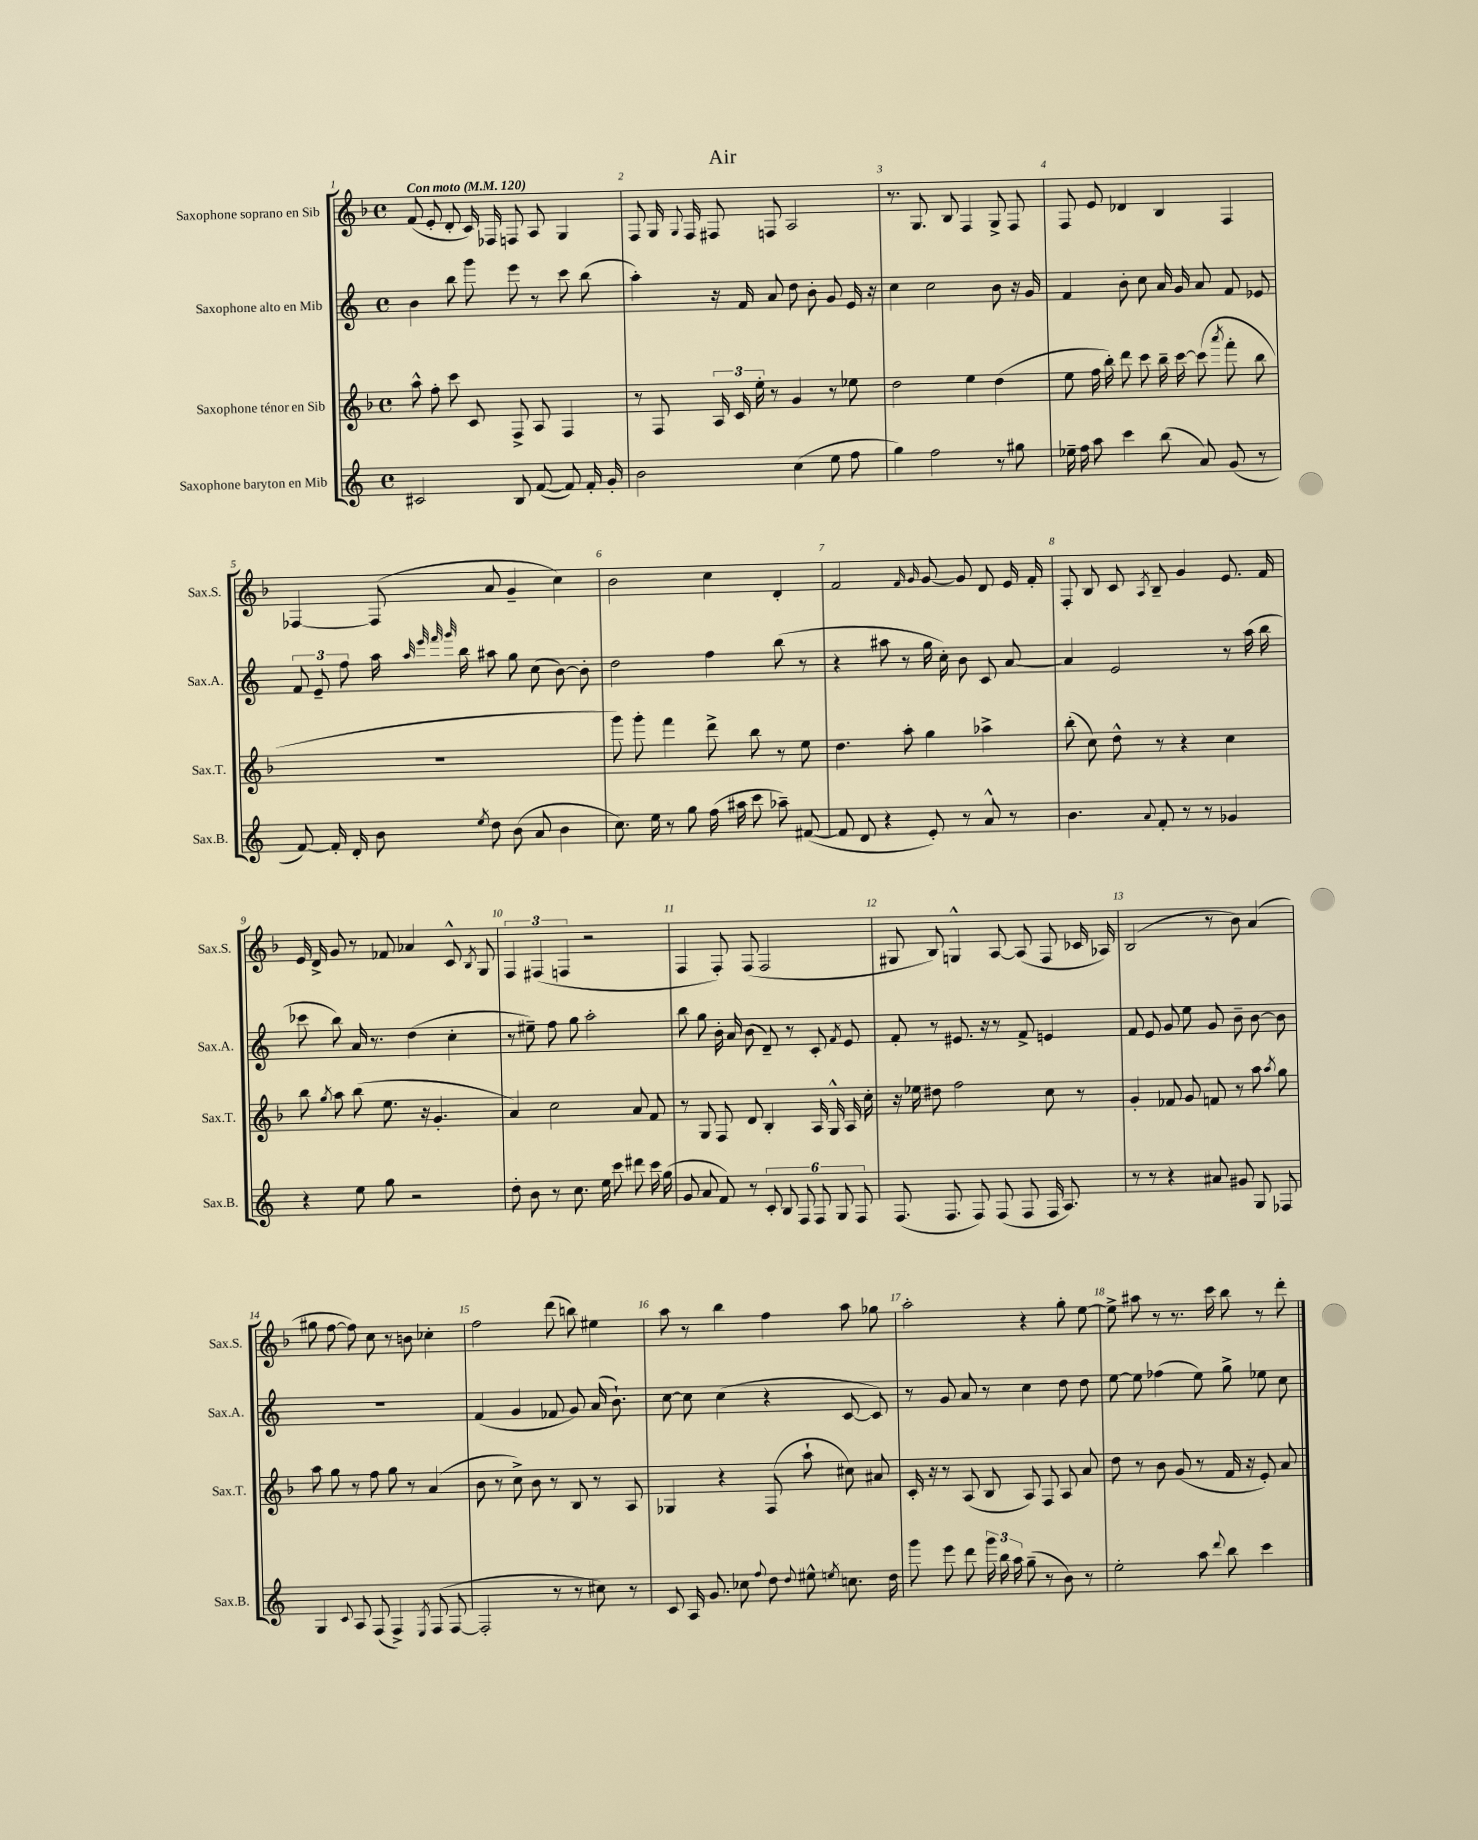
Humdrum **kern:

**kern	**kern	**kern	**kern
*staff4	*staff3	*staff2	*staff1
*clefG2	*clefG2	*clefG2	*clefG2
*k[]	*k[b-]	*k[]	*k[b-]
*M4/4	*M4/4	*M4/4	*M4/4
*met(c)	*met(c)	*met(c)	*met(c)
*MM120	*MM120	*MM120	*MM120
2c#	8aa^^	4b	(8f
.	8ff'	.	8e'
.	8ccc	8bb	8d'
.	8c	8ggg	16c)
.	.	.	16F-
8B	8F^	8eee	8F
([8f	8A	8r	8A
8f])	4F	8ccc	4G
16f'	.	(8bb	.
16g'	.	.	.
=	=	=	=
2b	8r	4aa')	8F
.	8F	.	16G
.	.	.	8qqG
.	.	.	16F
.	24A	16r	8F#
.	24c	.	.
.	.	16f	.
.	24ee'	.	.
.	8r	8a	8F
(4cc	4g	8dd	2A
.	.	8b'	.
8ee	8r	8g	.
8ff	8ee-	16e	.
.	.	16r	.
=	=	=	=
4gg)	2dd	4cc	8.r
.	.	.	8.G
2ff	.	2cc	.
.	.	.	8B-
.	4ee	.	4F
8r	(4dd	8b	8G^
8gg#	.	16r	8F
.	.	16g	.
=	=	=	=
16ee-~	8ee	4f	8F
16ff	.	.	.
8aa	16ff	.	8e
.	16bb-')	.	.
4ccc	8ddd	8b'	4d-
.	8ccc	8cc	.
(8bb	16bb-~	16a	4B-
.	[16ccc	16g	.
8a)	(8ccc]	8a	.
.	8qaaa	.	.
(8g	8fff'	8f	4F
8r	8bb-	8e-	.
=	=	=	=
[8f)	1r	12f	[4F-
.	.	12e~	.
16f']	.	.	.
.	.	12ff	.
16d'	.	.	.
8b	.	16aa	(8F-]
.	.	32qqaa	.
.	.	32qqeee	.
.	.	32qqfff	.
.	.	32qqggg	.
.	.	16bb	.
8qee	.	.	.
8dd	.	8aa#	8a
(8b	.	8gg	4g~
8a	.	(8cc	.
4b	.	[8b)	4cc)
.	.	8b']	.
=	=	=	=
8.cc)	8ggg)	2dd	2b-
.	8ggg'	.	.
16ee	.	.	.
8r	4fff	.	.
8gg	.	.	.
(16ff	8ddd^	4ff	4cc
16aa#	.	.	.
8ccc	8bb-	.	.
8aa-~)	8r	(8bb	4d'
([8f#	8ee	8r	.
=	=	=	=
8f#]	4.dd	4r	2f
8d	.	.	.
4r	.	8aa#	.
.	8aa'	8r	.
.	.	.	16qqf
.	.	.	16qqg
8e')	4gg	16gg	[8g
.	.	16cc')	.
8r	.	8b	8g]
8a^^	4aa-^	8c	8d
8r	.	[8a	16e
.	.	.	16f'
=	=	=	=
4.b	(8bb-'	4a]	8F'
.	8cc)	.	8B-
.	8dd^^	2e	8c
8qqa	.	.	8qA
8f'	8r	.	8B-~
8r	4r	.	4g
8r	.	.	.
4g-	4cc	8r	8.e
.	.	(16aa	.
.	.	16bb	16f
=	=	=	=
4r	8bb-	8ccc-	16e
.	.	.	16d^
.	8qgg	.	.
.	8aa	8bb)	8g
8ee	(8bb-	16a	8r
.	.	8.r	.
8gg	8.ee	.	8f-
2r	.	(4dd	4a-
.	16r	.	.
.	4.g'	.	.
.	.	4cc'	8c^^
.	.	.	8qB-
.	.	.	8G
=	=	=	=
8dd'	4a)	8r	6F
8b	.	8ee#~)	.
.	.	.	(6F#
8r	2cc	8ff	.
.	.	.	6F
8.cc	.	8gg	.
.	.	2aa'	2r
16ee	.	.	.
8ccc	.	.	.
8ddd#	8a	.	.
16ccc	8f	.	.
(16gg	.	.	.
=	=	=	=
8g	8r	8bb	4F
8a	8G	8gg	.
8f)	8F	16b'	8F')
.	.	16a	.
8r	8d	(8b	(8F
12c'	4B-'	8d~)	2F
12B	.	.	.
.	.	8r	.
12F	.	.	.
12F	16A	8c'	.
.	16G^^	.	.
12G	.	.	.
.	.	8qf	.
.	16A	8e	.
12F	.	.	.
.	16cc'	.	.
=	=	=	=
(8.F	16r	8f'	8G#
.	16ee-	.	.
.	8dd#	8r	8B-)
8.F	.	.	.
.	2ff	8.e#	4G^^
8F)	.	.	.
.	.	16r	.
(8F	.	8r	[8A
8F	.	8f^	(8A]
16F	8cc	4e	8F
8.A)	.	.	.
.	8r	.	16c-
.	.	.	16A-)
=	=	=	=
8r	4g'	8f	(2B-
8r	.	8e	.
4r	8f-	8g	.
.	8g	8ee	.
8a#	8f	8g	8r
8g#	8r	8b~	8b-)
8G	8aa	[8b	(4a
.	8qaa	.	.
8F-	8gg	8b]	.
=	=	=	=
4G	8aa	1r	8gg#
.	8gg	.	[8ff
8qqc	.	.	.
8A	8r	.	8ff])
(8F	8ff	.	8cc
4F^)	8gg	.	8r
.	8r	.	8b
8qE	.	.	.
(8F	(4a	.	4cc-'
[8F	.	.	.
=	=	=	=
2F']	8b-	(4f	2ff
.	8r	.	.
.	8cc^)	4g	.
.	8b-	.	.
8r	8r	8f-	(8ddd
8r	8B-	8g)	8bb)
8cc#)	8r	(16a	4ee#
.	.	8.b`)	.
8r	8A	.	.
=	=	=	=
8c	4G-	[8cc	8aa
16A	.	8cc]	8r
8.g	.	.	.
.	4r	(4cc	4bb-
8cc-	.	.	.
8qqff	.	.	.
8dd	(8F	4r	4ff
8qqdd	.	.	.
8ee#^^	8aa`	.	.
8qee	.	.	.
8.cc	8cc#)	[8c	8aa
.	8a#	8c])	8gg-
16dd	.	.	.
=	=	=	=
8ggg	16c'	8r	2aa'
.	16r	.	.
8eee	8r	8g	.
8ddd	(8A	8a	.
24ggg	8B-	8r	.
24bb	.	.	.
24aa	.	.	.
(8gg~	8A)	4cc	4r
8r	8F	.	.
8b)	8A	8dd	8gg'
8r	8a	8dd	[8ee
=	=	=	=
2ee'	8dd	[8ee	8ee^]
.	8r	8ee]	8aa#
.	8b-	(4ff-	8r
.	(8g	.	8.r
8aa	8r	8ee)	.
.	.	.	16ccc
8qqddd	.	.	.
8bb	16f	8gg^	8bb-
.	16r	.	.
4ccc	8e')	8ee-	8r
.	8a	8cc	8ddd'
==	==	==	==
*-	*-	*-	*-
